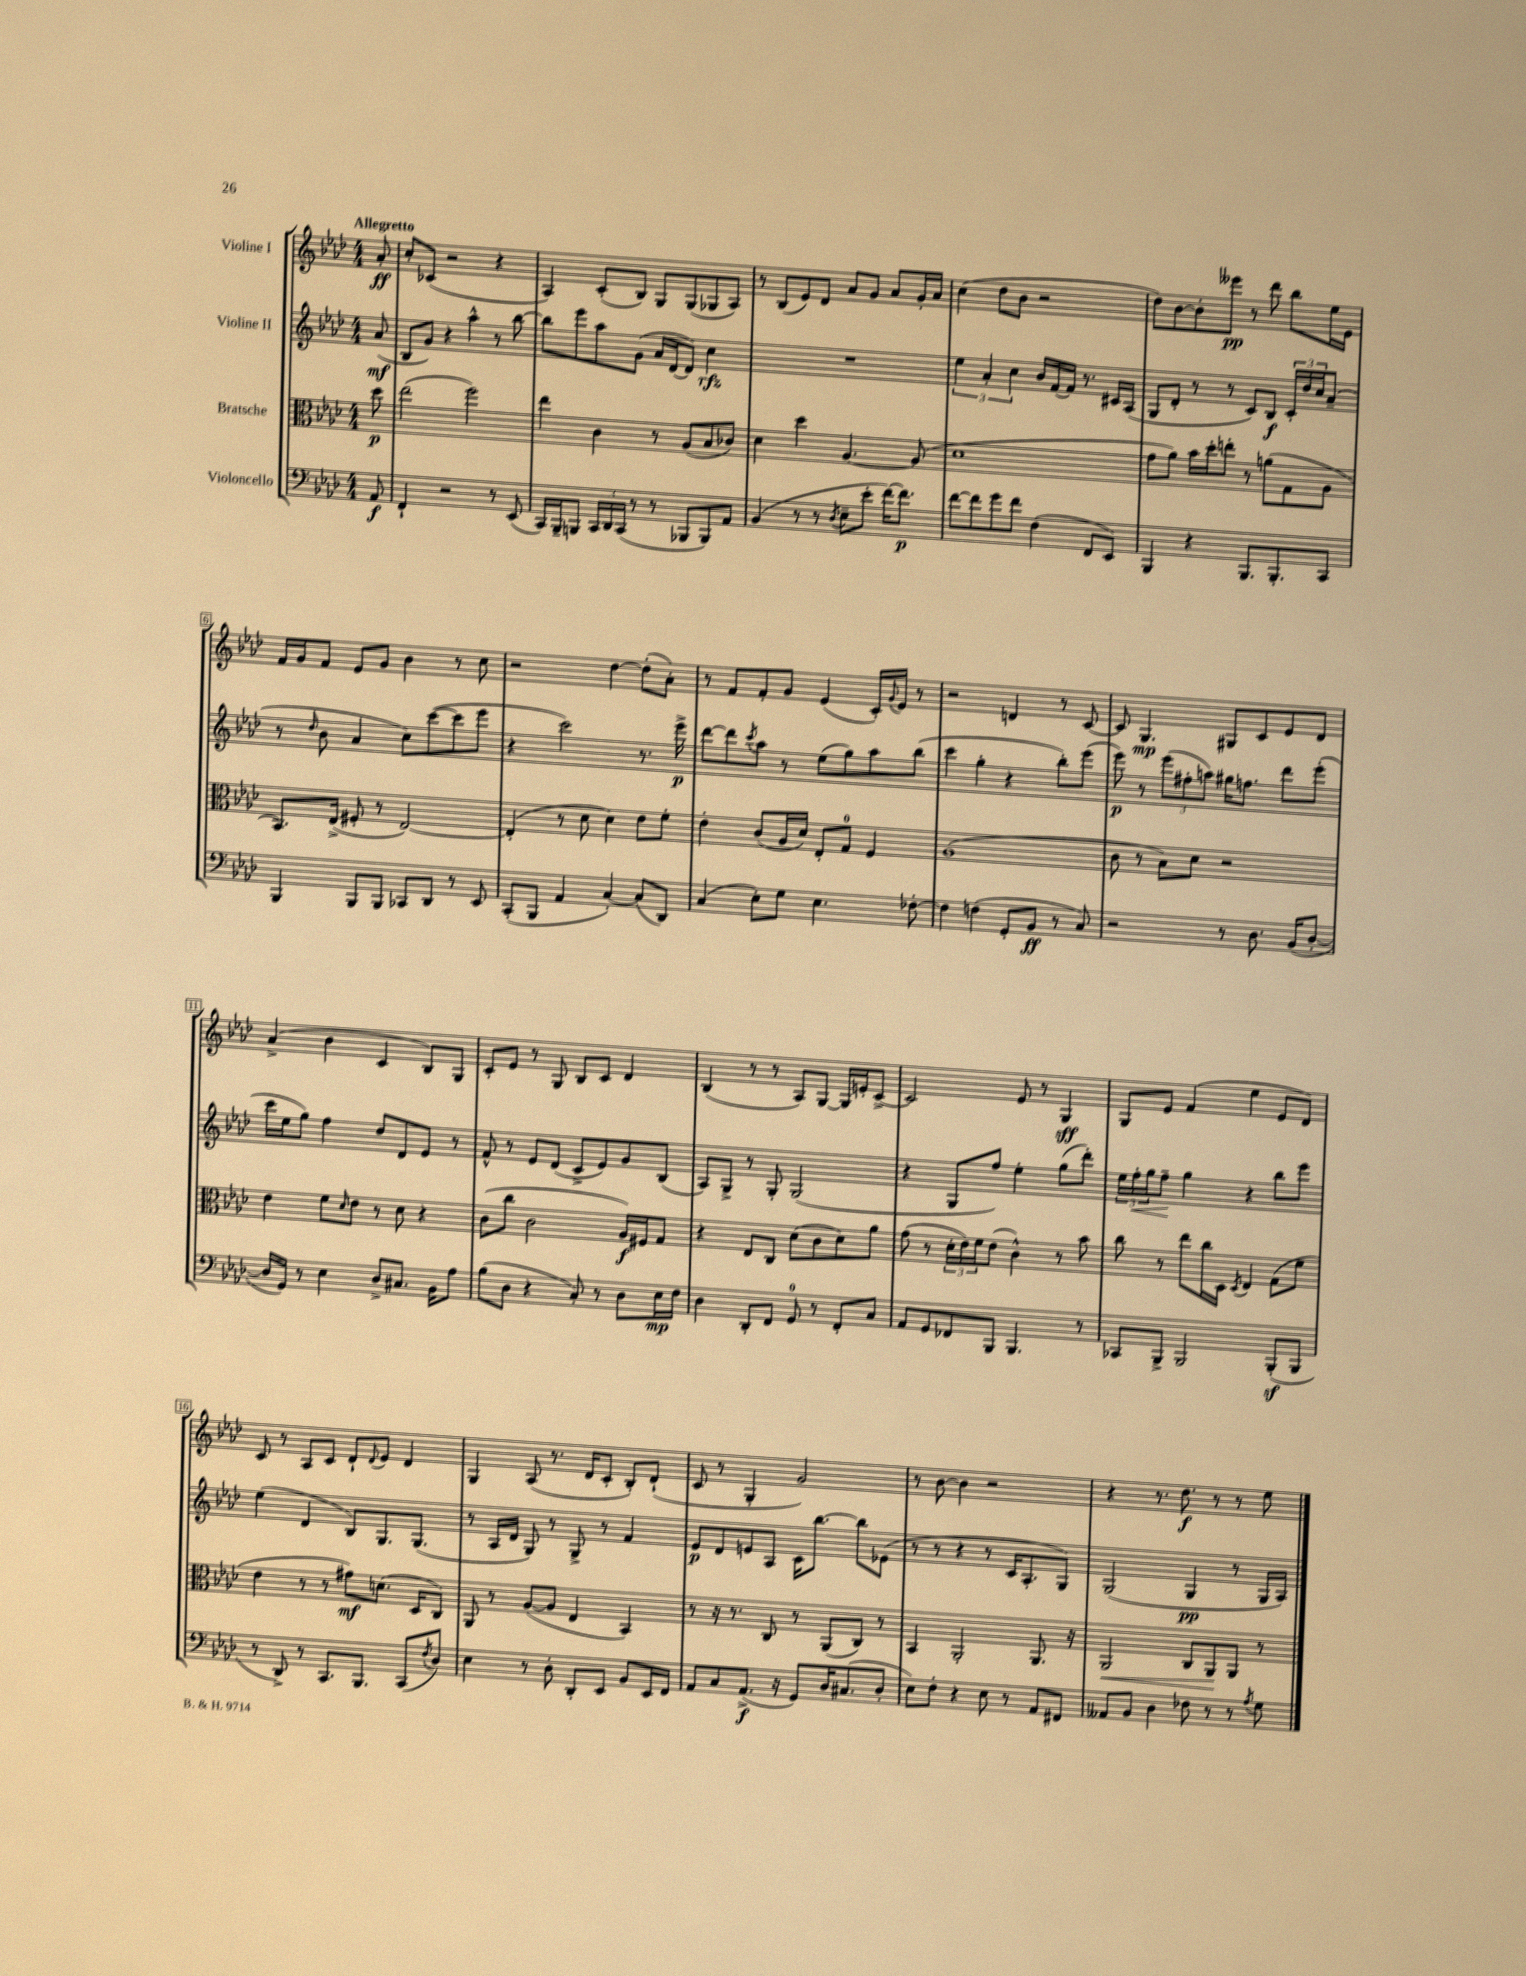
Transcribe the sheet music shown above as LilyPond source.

<<
\new StaffGroup <<
\new Staff = "s0" \with { instrumentName = "Violine I" } {
    \clef treble \key aes \major \numericTimeSignature \time 4/4 \partial 8 \tempo "Allegretto"
    aes'8-.\ff |
    c''8-. ces'8( r2 r4 |
    aes4) c'8-.( bes8) g8 g8( ges8 aes8) |
    r8 bes8( ees'8) des'8 aes'8 g'8 aes'8 g'16-. aes'16 |
    c''4( des''8 bes'8 r2 |
    des''8) bes'8~ bes'8-. eeses'''8\pp r8 des'''8 bes''8 ees''16 ees'16 |
    f'16 g'16 f'8 ees'8 g'8 bes'4 r8 c''8 |
    r2 des''4~ des''8-.( aes'8-.) |
    r8 f'8 f'8-. g'8 ees'4( c'16-.) \appoggiatura { g'8 } ees'16 r8 |
    r2 d'4 r8 c'8~ |
    c'8 g4.\mp gis8 c'8 ees'8 des'8 |
    aes'4->( bes'4 c'4 bes8) g8 |
    c'8-. ees'8 r8 g8 bes8 c'8 des'4 |
    bes4( r8 r8 aes8) g8~ g16 e'16-. c'8~-> |
    c'2 ees'8 r8 g4\sff |
    g8 ees'8 f'4( ees''4 ees'8 des'8) |
    c'8 r8 aes8 c'8 des'8-! \appoggiatura { des'8 } ees'8 des'4 |
    g4 aes8( r8. des'16 c'8-. bes8-.) des'8-!( |
    c'8 r8 g4-. g'2) |
    r8 bes'8~ bes'4 r2 |
    r4 r8. des''8.\f r8 r8 ees''8 \bar "|." |
}
\new Staff = "s1" \with { instrumentName = "Violine II" } {
    \clef treble \key aes \major \numericTimeSignature \time 4/4 \partial 8
    aes'8\mf( |
    bes8 g'8) r4 aes''4-^ r8 bes''8~ |
    bes''8 ees'''8 aes''8 g'8( aes'16 des'16~ des'8) c''4\rfz |
    R1 |
    \tuplet 3/2 { ees''4 aes'4-. c''4 } bes'16 f'16~ f'16 r8. cis'16 aes16( |
    g8 des'8-. r8 r8 c'8) bes8\f \tuplet 3/2 { c'16-. des''16 c''16 } aes'8--( |
    r8 \grace { des''16 } bes'8 aes'4 c''8) c'''8~( c'''8 ees'''8 |
    r4 c'''2) r8. ees'''16->\p |
    des'''8~ des'''8 \acciaccatura { c'''8 } aes''8 r8 ees''8( g''8) aes''8 bes''8( |
    c'''4 g''4-. r4 bes''8-.) ees'''8( |
    ees'''8\p) r8 \tuplet 3/2 { ees'''8( fis''8-. a''8) } gis''16 f''8. des'''8 ees'''8-.( |
    c'''16 ees''16 g''8) f''4 des''8 des'8 ees'8 r8 |
    f'8-^ r8 ees'8 des'8( c'8-> ees'8) g'8 bes8( |
    aes8) g8-> r8 g8-. g2( |
    r4 g8 f''8) ees''4-. g''8( des'''8-.) |
    \tuplet 3/2 { ees''16 f''16-.\< g''16 } f''8--\! g''4 r4 bes''8 ees'''8 |
    ees''4( des'4 bes8) g8. g8.( |
    r8 aes16 des'16 g8) r8 g8-> r8 f'4 |
    ees'8\p des'8 e'8 aes8 c'16 bes''8.~ bes''8 ees'8( |
    r8 r8 r4 r8 c'16 aes8.-. g8) |
    g2( g4\pp r8 g16 aes16) \bar "|." |
}
\new Staff = "s2" \with { instrumentName = "Bratsche" } {
    \clef alto \key aes \major \numericTimeSignature \time 4/4 \partial 8
    des''8\p |
    ees''2( f''2) |
    ees''4 c'4 r8 aes8( bes8 ces'8) |
    des'4 des''4 aes4.~ aes8( |
    des'1 |
    g'8 aes'8) bes'16 des''16-. e''8-. r8 a'8( g8 aes8 |
    bes,8.) ees16->( fis8-. r8 ees2~) |
    ees4-.( r8 des'8 des'4) ees'8 f'8-. |
    ees'4-. c'8( aes16 des'16) ees8-. g8-0 f4 |
    aes1( |
    c'8 r8 bes8) des'8 r2 |
    ees'4 f'8 \grace { des'16 } ees'8 r8 des'8 r4 |
    c'8( c''8 c'2 aes16\f) fis16 g8 |
    r4 ees8 c8 des'8( c'8 des'8) aes'8 |
    g'8( r8 \tuplet 3/2 { des'16-. ees'16) f'16 } ees'8( c'4-^) r8 bes'8 |
    c''8 r8 ees''8 c''16 des16 \acciaccatura { des8 } ees4 g8( f'8 |
    ees'4 r8 r8 gis'8\mf) d'8.( des16 c8) |
    aes,8 r8 aes8~( aes8 ees4 bes,4) |
    r8 r16 r8. c8 r8 aes,8( c8) r8 |
    bes,4 aes,2-. aes,8. r16 |
    aes,2\< c8 aes,8\! aes,8 r8 \bar "|." |
}
\new Staff = "s3" \with { instrumentName = "Violoncello" } {
    \clef bass \key aes \major \numericTimeSignature \time 4/4 \partial 8
    aes,8\f |
    f,4-! r2 r8 ees,8( |
    c,16) bes,,16-- b,,8 \tuplet 3/2 { c,16 des,16 c,16( } r8 r8 bes,,8 bes,,8) aes,8 |
    bes,4( r8 r8 \acciaccatura { des8 } ees8-- ees'8-. f'16~) f'8.\p |
    f'8~ f'8 g'8 f'8 f4( f,8 ees,8) |
    bes,,4 r4 bes,,8. bes,,8.-. c,8 |
    bes,,4 bes,,8 bes,,8 ces,8 des,8 r8 ees,8 |
    c,8-.( bes,,8 aes,4 c4~-.) c8( des,8) |
    c4( ees8-.) g8 ees4. fes8~-. |
    fes4 f4( g,8-. bes,8\ff r8 c8) |
    r2 r8 des8. bes,16( des8~-. |
    des16 g,16) r8 ees4 des8-> cis8. bes,16 aes8 |
    bes8( des8 r4 c8-.) r8 des8 ees16\mp f16 |
    des4 des,8-. f,8 g,8-0 r8 f,8-. c8 |
    aes,8 g,8 fes,8 bes,,8 bes,,4. r8 |
    ces,8 bes,,8-> bes,,2 bes,,8-.\sf( bes,,8 |
    r8 des,8->) r8 c,8. bes,,8. c,8( \acciaccatura { f8 } des8) |
    ees4 r8 des8-. des,8-. ees,8 bes,8 ees,16 f,16 |
    aes,8 c8 aes,8.->\f( r16 g,8) des16 cis8.( des8-. |
    ees8) f8-. r4 ees8 r8 aes,8 fis,8 |
    aeses,8 bes,8 des4 fes8 r8 r8 \acciaccatura { aes8 } g8 \bar "|." |
}
>>
>>
\layout { \context { \Score \override BarNumber.stencil = #(make-stencil-boxer 0.1 0.3 ly:text-interface::print) } }
